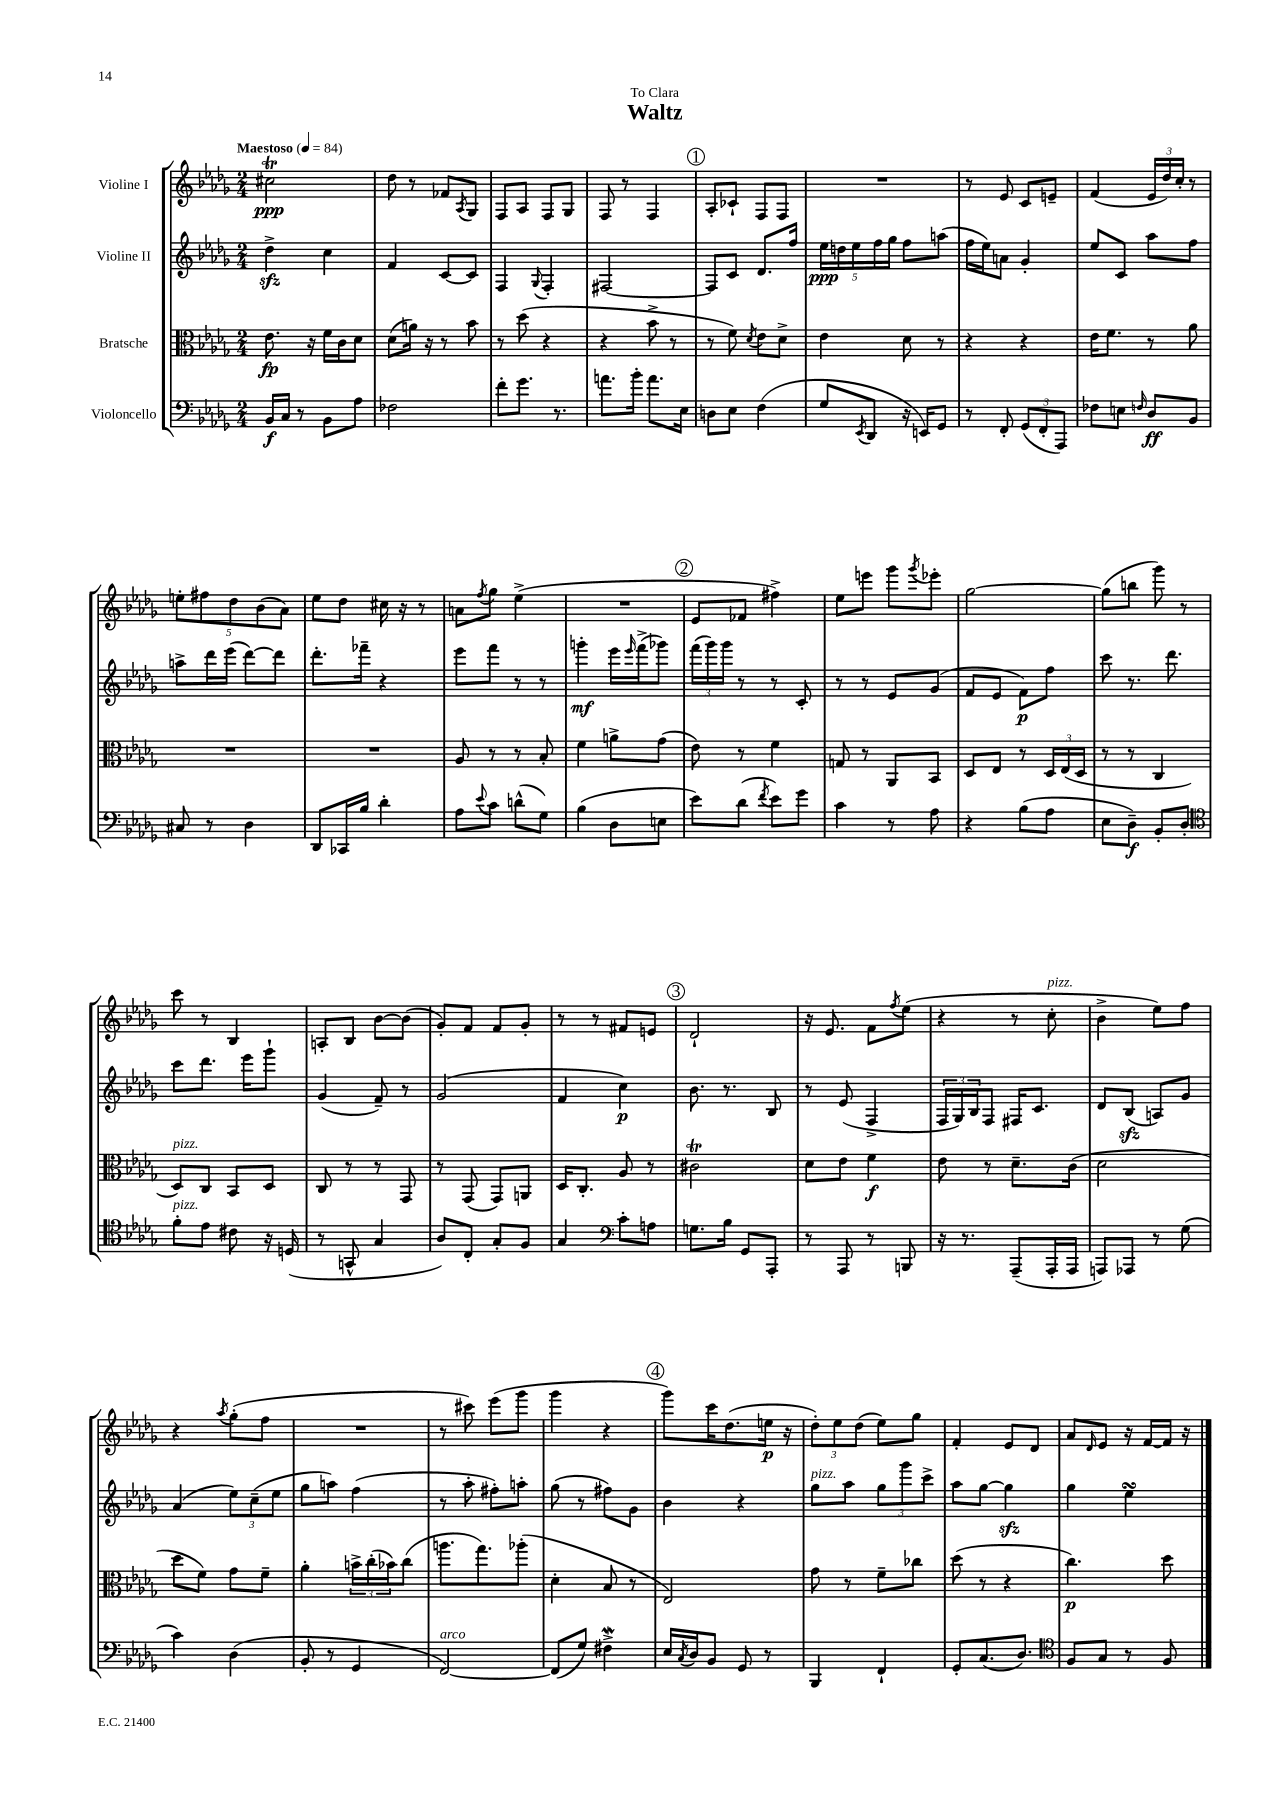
\header { title = "Waltz" dedication = "To Clara" }
<<
\new StaffGroup <<
\new Staff = "s0" \with { instrumentName = "Violine I" } {
    \clef treble \key des \major \numericTimeSignature \time 2/4 \tempo "Maestoso" 4 = 84
    cis''2\trill\ppp |
    des''8 r8 fes'8 \acciaccatura { aes8 } ges8 |
    f8 aes8 f8 ges8 |
    f8 r8 f4 |
    \mark \markup { \circle "1" } aes8-. ces'8-! f8 f8 |
    R2 |
    r8 ees'8 c'8 e'8-- |
    f'4( \tuplet 3/2 { ees'16 des''16) c''16-. } r8 |
    \tuplet 5/4 { e''8-. fis''8 des''8 bes'8( aes'8) } |
    ees''8 des''8 cis''16 r16 r8 |
    a'8 \acciaccatura { f''8 } ges''8 ees''4->( |
    R2 |
    \mark \markup { \circle "2" } ees'8 fes'8 fis''4->) |
    ees''8 e'''8 ges'''8 \acciaccatura { ges'''8 } ees'''8-. |
    ges''2~ |
    ges''8( b''8 ges'''8) r8 |
    c'''8 r8 bes4 |
    a8-. bes8 bes'8~ bes'8( |
    ges'8-.) f'8 f'8 ges'8-. |
    r8 r8 fis'8 e'8 |
    \mark \markup { \circle "3" } des'2-! |
    r16 ees'8. f'8 \acciaccatura { f''8 } ees''8( |
    r4 r8 c''8-.^\markup { \italic "pizz." } |
    bes'4-> ees''8) f''8 |
    r4 \acciaccatura { aes''8 } ges''8-.( f''8 |
    R2 |
    r8 cis'''8) ees'''8( ges'''8 |
    ges'''4 r4 |
    \mark \markup { \circle "4" } ges'''8) c'''16 des''8.( e''16\p r16 |
    \tuplet 3/2 { des''8-.) ees''8 des''8( } ees''8) ges''8 |
    f'4-. ees'8 des'8 |
    aes'8 \grace { des'16 } ees'8 r16 f'16~ f'16 r16 \bar "|." |
}
\new Staff = "s1" \with { instrumentName = "Violine II" } {
    \clef treble \key des \major \numericTimeSignature \time 2/4
    des''4->\sfz c''4 |
    f'4 c'8~ c'8 |
    f4 \appoggiatura { ges8 } f4-. |
    fis2~ |
    \mark \markup { \circle "1" } fis8 c'8 des'8. f''16 |
    \tuplet 5/4 { ees''16\ppp d''16 ees''16 f''16 ges''16 } f''8 a''8( |
    f''16 ees''16) a'8 ges'4-. |
    ees''8 c'8 aes''8 f''8 |
    a''8-> des'''16 ees'''16( des'''8~) des'''8 |
    des'''8.-. fes'''16-- r4 |
    ees'''8 f'''8 r8 r8 |
    g'''4-.\mf ees'''16 \grace { ees'''16 } f'''16->( ges'''8) |
    \mark \markup { \circle "2" } \tuplet 3/2 { f'''16( ges'''16) ges'''16 } r8 r8 c'8-. |
    r8 r8 ees'8 ges'8( |
    f'8 ees'8 f'8\p) f''8 |
    c'''8 r8. des'''8. |
    c'''8 des'''8. ees'''16 ges'''8-! |
    ges'4( f'8--) r8 |
    ges'2( |
    f'4 c''4\p) |
    \mark \markup { \circle "3" } bes'8. r8. bes8 |
    r8 ees'8( f4-> |
    \tuplet 3/2 { f16 ges16) bes16 } f8 fis16 c'8. |
    des'8 bes8\sfz( a8) ges'8 |
    aes'4( \tuplet 3/2 { ees''8) c''8--( ees''8 } |
    ges''8 a''8) f''4( |
    r8 aes''8-. fis''8-.) a''8-. |
    ges''8( r8 fis''8) ges'8 |
    \mark \markup { \circle "4" } bes'4 r4 |
    ges''8^\markup { \italic "pizz." } aes''8 \tuplet 3/2 { ges''8 ges'''8 c'''8-> } |
    aes''8 ges''8~ ges''4\sfz |
    ges''4 ees''4\turn \bar "|." |
}
\new Staff = "s2" \with { instrumentName = "Bratsche" } {
    \clef alto \key des \major \numericTimeSignature \time 2/4
    ees'8.\fp r16 f'16 c'16 des'8 |
    des'8( a'16) r16 r8 bes'8 |
    r8 des''8( r4 |
    r4 bes'8-> r8 |
    \mark \markup { \circle "1" } r8 f'8) \acciaccatura { des'8 } ees'8 des'8-> |
    ees'4 des'8 r8 |
    r4 r4 |
    ees'16 f'8. r8 aes'8 |
    R2 |
    R2 |
    aes8 r8 r8 bes8-. |
    f'4 a'8-> ges'8( |
    \mark \markup { \circle "2" } ees'8) r8 f'4 |
    g8 r8 aes,8 bes,8 |
    des8 ees8 r8 \tuplet 3/2 { des16 ees16( des16 } |
    r8 r8 c4 |
    des8^\markup { \italic "pizz." }) c8 bes,8 des8 |
    c8 r8 r8 ges,8 |
    r8 ges,8( ges,8) a,8 |
    des16 c8.-. aes8 r8 |
    \mark \markup { \circle "3" } cis'2\trill |
    des'8 ees'8 f'4\f |
    ees'8 r8 des'8.-- c'16( |
    des'2 |
    des''8 f'8) ges'8 f'8-- |
    aes'4-. \tuplet 3/2 { b'16-> c''16-.( bes'16) } c''8( |
    a''8. ges''8.) aes''8-.( |
    des'4-. bes8 r8 |
    \mark \markup { \circle "4" } ees2) |
    ges'8 r8 f'8-- ces''8 |
    des''8( r8 r4 |
    c''4.\p) des''8 \bar "|." |
}
\new Staff = "s3" \with { instrumentName = "Violoncello" } {
    \clef bass \key des \major \numericTimeSignature \time 2/4
    bes,16\f c16 r8 bes,8 aes8 |
    fes2 |
    f'8-. ges'8. r8. |
    a'8. bes'16-. a'8. ees16 |
    \mark \markup { \circle "1" } d8 ees8 f4( |
    ges8 \acciaccatura { ees,8 } des,8 r16 e,16) ges,8 |
    r8 f,8-. \tuplet 3/2 { ges,8( f,8-. aes,,8) } |
    fes8 e8 \grace { f16 } des8\ff bes,8 |
    cis8 r8 des4 |
    des,8 ces,16 bes16 des'4-. |
    aes8 \appoggiatura { ees'8 } c'8 d'8-^( ges8) |
    bes4( des8 e8 |
    \mark \markup { \circle "2" } ees'8) des'8( \acciaccatura { f'8 } ees'8) ges'8 |
    c'4 r8 aes8 |
    r4 bes8( aes8 |
    ees8 des8--\f) bes,8-. des8-. |
    \clef tenor f'8-.^\markup { \italic "pizz." } ees'8 cis'8 r16 d16( |
    r8 g,8-^ ges4 |
    aes8) c8-. ges8-. f8 |
    ges4 \clef bass c'8-. a8 |
    \mark \markup { \circle "3" } g8. bes16 ges,8 aes,,8-. |
    r8 aes,,8 r8 b,,8 |
    r16 r8. aes,,8--( aes,,16-. aes,,16 |
    a,,8) aes,,8 r8 ges8( |
    c'4) des4( |
    bes,8-. r8 ges,4 |
    f,2~^\markup { \italic "arco" }) |
    f,8( ges8) fis4->\mordent |
    \mark \markup { \circle "4" } ees16 \acciaccatura { c8 } des16 bes,8 ges,8 r8 |
    bes,,4 f,4-! |
    ges,8-. c8.( des8.) |
    \clef tenor f8 ges8 r8 f8 \bar "|." |
}
>>
>>
\layout { \context { \Score \remove "Bar_number_engraver" } }
